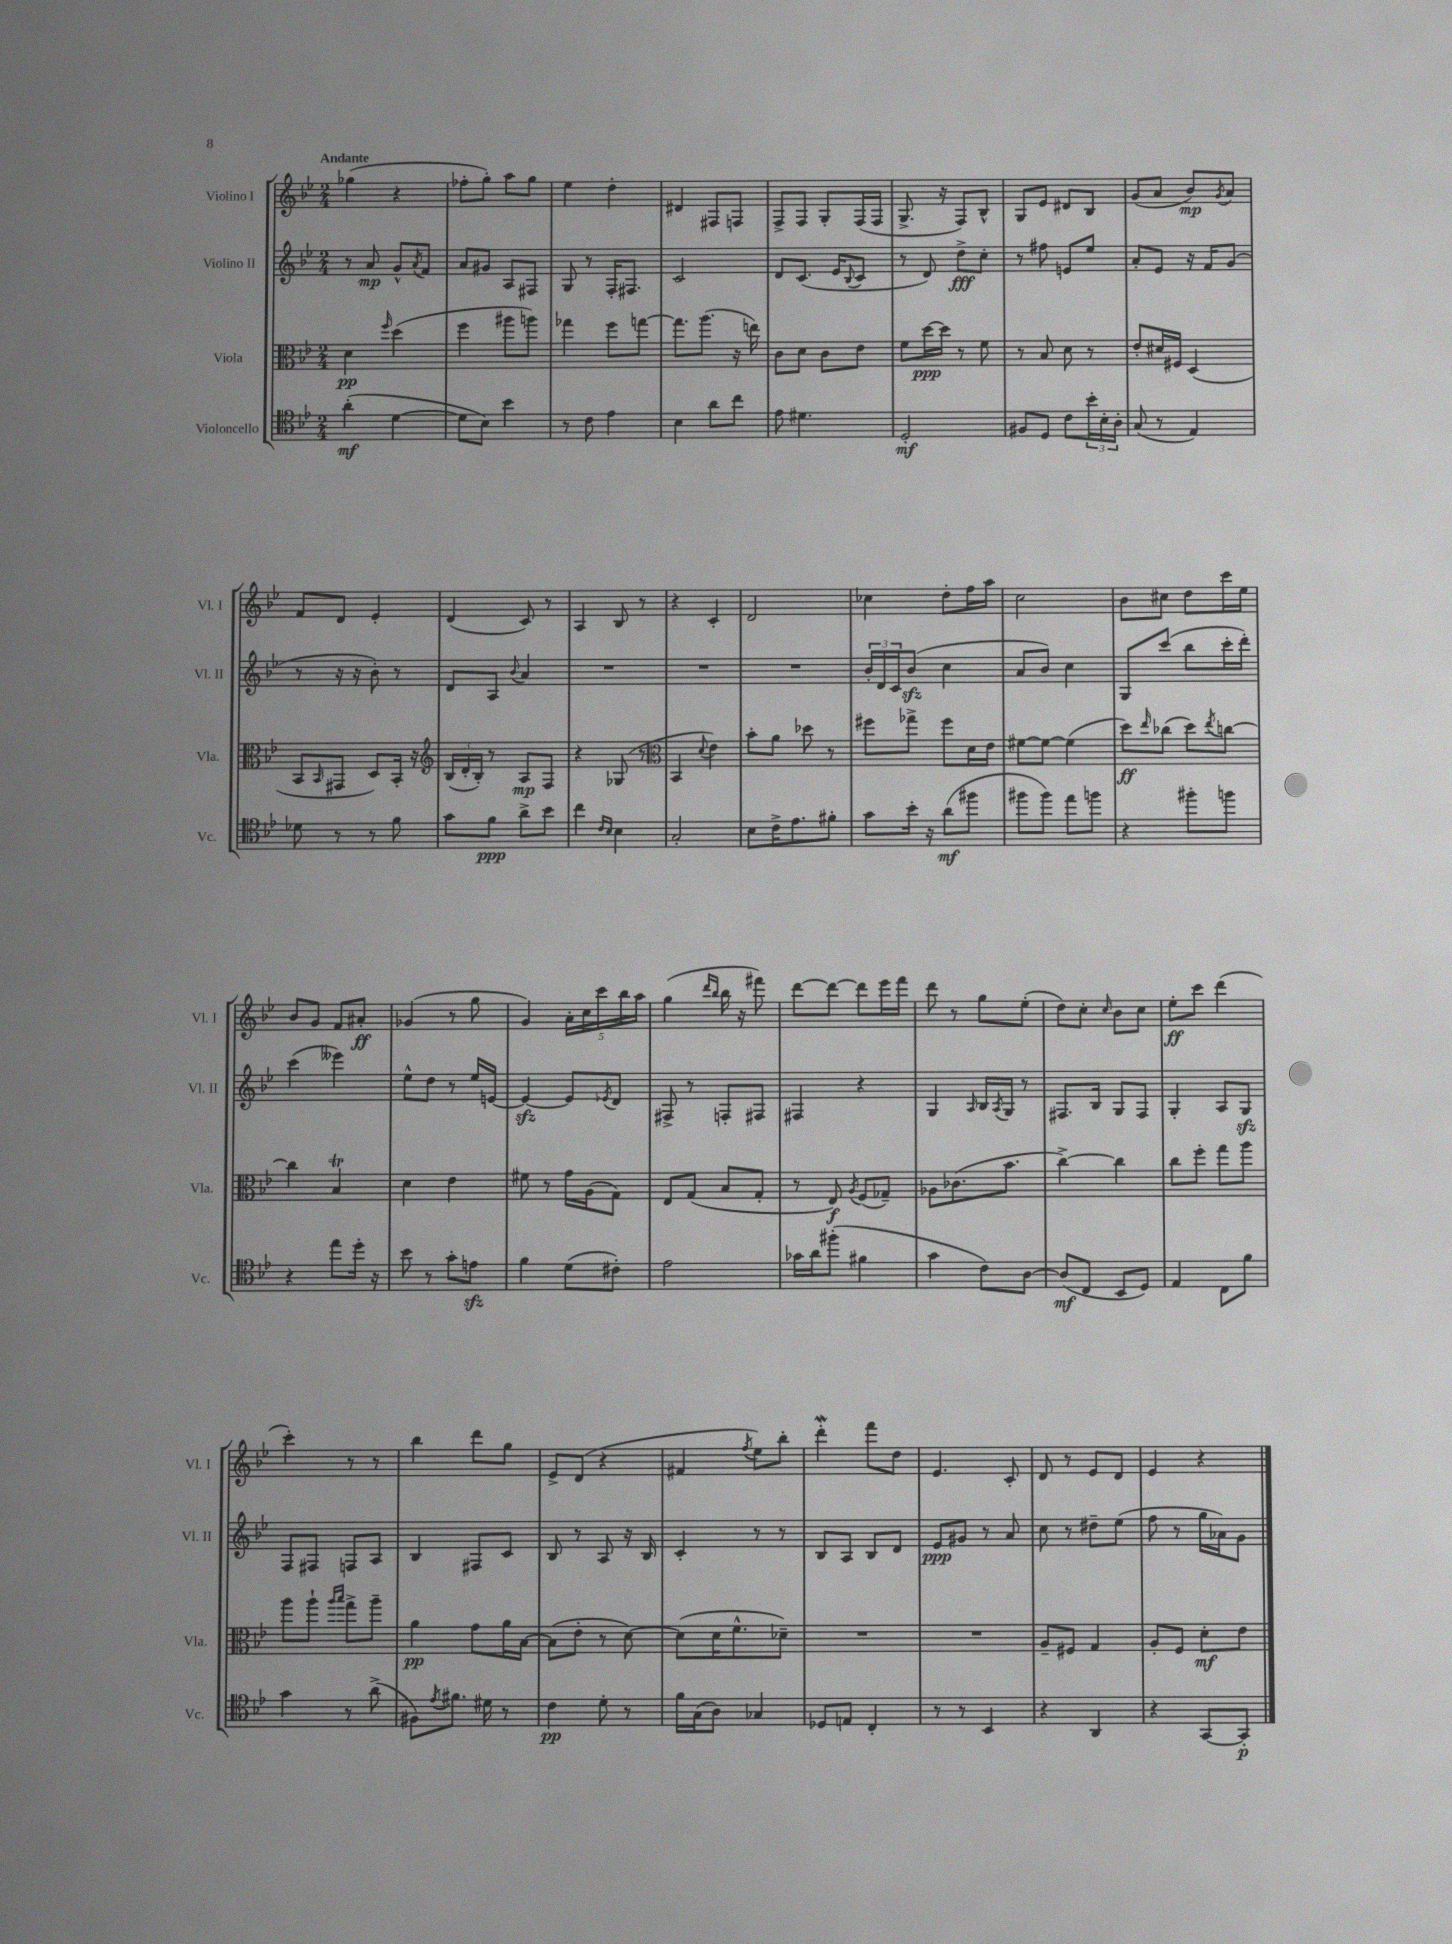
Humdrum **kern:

**kern	**kern	**kern	**kern
*staff4	*staff3	*staff2	*staff1
*clefC4	*clefC3	*clefG2	*clefG2
*k[b-e-]	*k[b-e-]	*k[b-e-]	*k[b-e-]
*M2/4	*M2/4	*M2/4	*M2/4
(4a'	4d	8r	(4gg-
.	.	8a	.
.	16qqff	.	.
[4d	(4dd	8g^^	4r
.	.	8qa	.
.	.	8f	.
=	=	=	=
8d]	4ff	8a	8ff-'
8B-)	.	8g#	8gg')
4b-	8aa#	8A	8aa
.	8aa)	8F#	8gg
=	=	=	=
8r	4gg-	8G	4ee-
8c	.	8r	.
4e-	8ff	16F'	4dd'
.	.	8.F#	.
.	[8gg	.	.
=	=	=	=
4B-	8.gg]	2c	4d#
.	(8.aa	.	.
8a	.	.	8F#
8cc	16r	.	8F
.	16ee)	.	.
=	=	=	=
8e-	8c	8d	8F^
4.d#	8d	(8.c	8F
.	8c	.	8G'
.	.	16e-	.
.	.	8qqB-	.
.	8e-	8c	(16F
.	.	.	16F
=	=	=	=
2D'	8f	8r	8.G^
.	[16dd	8d)	.
.	16dd]	.	16r
.	8r	8dd^	8F)
.	8f	8cc'	8B-^^
=	=	=	=
8F#	8r	8r	8G
8D	8B-	8ff#	8e-
8c	8d	8e	8d#
24b-'	8r	8ee-	8B-
24B-'	.	.	.
24A'	.	.	.
=	=	=	=
(8G	8e-'	8a'	(8g
8r	16d#	8e-	8a
.	16F#	.	.
4E-)	(4D	16r	8b-)
.	.	16f	.
.	.	.	8qg
.	.	(8g	8a
=	=	=	=
8d-	8BB-	8r	8f
.	16qqBB-	.	.
8r	8GG#	16r	8d
.	.	16r	.
8r	8D)	8b-')	4e-'
8f	16BB-'	8r	.
.	16r	.	.
=	=	=	=
*	*clefG2	*	*
8g	(24B-	8d	(4d
.	24d'	.	.
.	24B-')	.	.
8f	8r	8A	.
.	.	8qqb-	.
8a^	8A	4a	8c)
8b-	8F	.	8r
=	=	=	=
4cc	4r	2r	4A
16qqc	.	.	.
16qqB-	.	.	.
4B-	(8G-	.	8B-
.	8r	.	8r
=	=	=	=
*	*clefC3	*	*
2G'	4BB-	2r	4r
.	8qqd	.	.
.	4e-)	.	4c'
=	=	=	=
8B-	8b-'	2r	2d
16c^	8a	.	.
8.e-	.	.	.
.	8dd-	.	.
8f#'	8r	.	.
=	=	=	=
8g	8ff#	24b-'	4cc-
.	.	24d	.
.	.	24c	.
16b-'	8gg-^	(8b-	.
16r	.	.	.
(8a	8ff#	4cc	8dd'
8ff#	16d	.	16ff
.	16e-	.	16aa
=	=	=	=
8ff#	[8f#	8a	2cc
8ff#)	8f#_	8b-)	.
8ee-	(4f#]	4cc	.
8ff	.	.	.
=	=	=	=
4r	8dd)	8G	8b-
.	16qqee-	.	.
.	(8cc-	(8ccc	8cc#
8ff#'	8dd)	8bb-	8dd
.	8qee-	.	.
8ff	[8cc	16ccc'	16ccc
.	.	16ddd')	16ee-
=	=	=	=
4r	4cc]	(4ccc	8b-
.	.	.	8g
8ee-	4B-	4eee--)	8f
16dd'	.	.	8a#'
16r	.	.	.
=	=	=	=
8b-	4d	8ee-^^	(4g-
8r	.	8dd	.
8g'	4e-	8r	8r
8e	.	16ee-	8gg
.	.	[16e	.
=	=	=	=
4f	8f#	4e_	4g)
.	8r	.	.
(8d	16g	8e]	20a'
.	.	.	20cc
.	(16A	.	.
.	.	.	20ccc
.	.	8qe-	.
8c#')	8G)	8d	.
.	.	.	20bb-
.	.	.	20aa
=	=	=	=
2e-	8E-	8F#^	(4gg
.	(8G	8r	.
.	.	.	16qqddd
.	.	.	16qqbb-
.	8B-	8F'	16bb-
.	.	.	16r
.	8G'	8F#	8fff#)
=	=	=	=
16g-	8r	4F#	[8ddd
16a	.	.	.
(8ff#'	8E-)	.	8ddd_
.	8qA	.	.
4f#	(8F	4r	8ddd]
.	8G-~)	.	16eee-
.	.	.	16fff
=	=	=	=
4g	8A-	4G	8ddd
.	(8.c-	.	8r
.	.	16qqA	.
8c)	.	16B-	8gg
.	.	8qA	.
.	8.b-	16G	.
[8A	.	8r	(8ee-'
=	=	=	=
(8A]	[4cc^)	8.F#	8dd)
8C	.	.	8cc'
.	.	16B-	.
.	.	.	16qqcc
8BB-	4cc]	8G	8b-
8D)	.	8F#	8cc
=	=	=	=
4E-	8cc	4G'	8ee-'
.	8ff'	.	8ccc
8C	8gg	8A	(4ddd
8f	8aa	8G	.
=	=	=	=
4g	8aa	8F	4ccc')
.	8aa`	8F#	.
.	16qqaa	.	.
.	16qqbb-	.	.
8r	8gg^	8F	8r
(8a^	8aa~	8A	8r
=	=	=	=
8F#)	4a	4B-	4bb-
8qe-	.	.	.
8.f#	.	.	.
.	8g	8F#	8ddd
16d#	.	.	.
8r	16a	8c	8gg
.	[16B-	.	.
=	=	=	=
4c	(8B-]	8B-	8e-^
.	8e-'	8r	(8d
8d'	8r	8A	4r
8r	[8d)	16r	.
.	.	16B-	.
=	=	=	=
16f	(8d]	4c'	4f#
(16G	.	.	.
8A)	16d	.	.
.	8.f^^	.	.
.	.	.	8qff
4G-	.	8r	8ee-)
.	8d-~)	8r	8bb-'
=	=	=	=
8D-	2r	8B-	4ddd'
8E	.	8A	.
4C'	.	8B-	8fff
.	.	8d	8dd
=	=	=	=
8r	2r	8e-	4.e-
8r	.	8g#	.
4BB-	.	8r	.
.	.	8a	8c'
=	=	=	=
4r	8A~	8cc	8d
.	8F#	8r	8r
4AA	4G	8dd#~	8e-
.	.	(8ee-	8d
=	=	=	=
4r	8A'	8ff	4e-
.	8F	8r	.
[8GG	8d'	16gg	4r
.	.	16a-)	.
8GG']	8e-	8g	.
==	==	==	==
*-	*-	*-	*-
